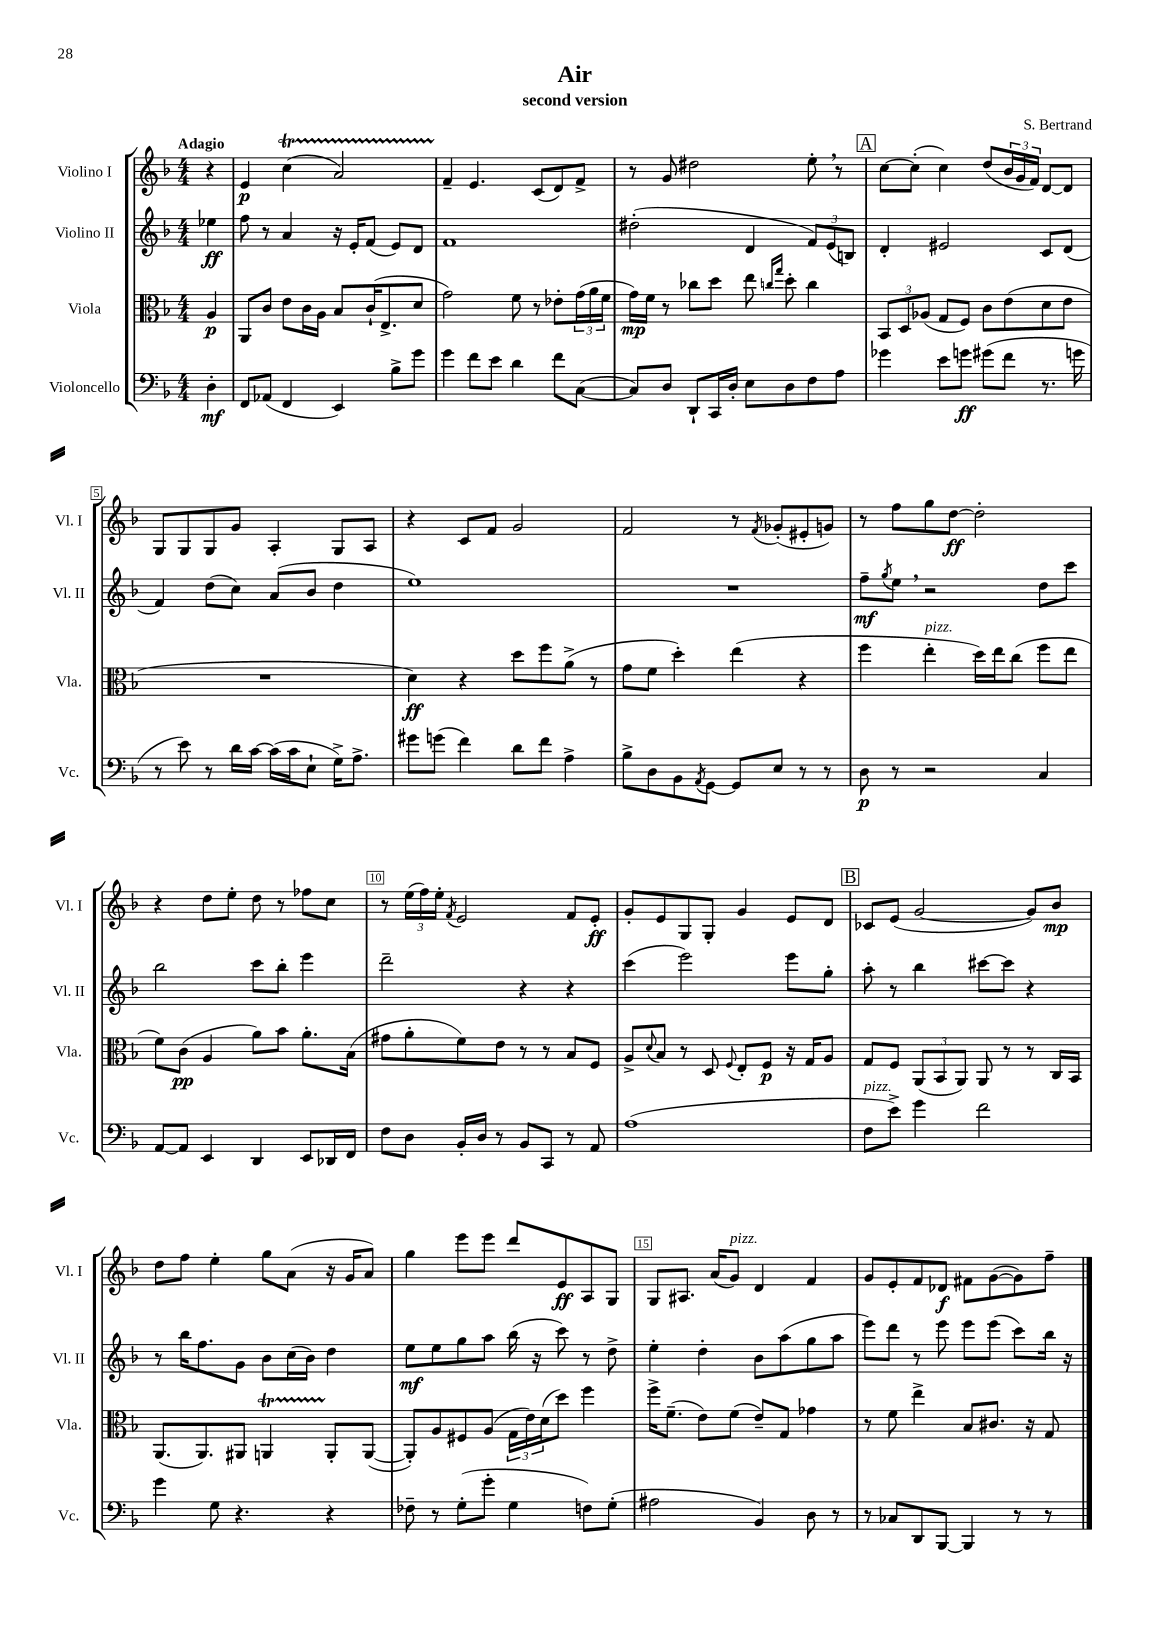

**kern	**kern	**kern	**kern
*staff4	*staff3	*staff2	*staff1
*clefF4	*clefC3	*clefG2	*clefG2
*k[b-]	*k[b-]	*k[b-]	*k[b-]
*M4/4	*M4/4	*M4/4	*M4/4
4D'	4A	4ee-	4r
=	=	=	=
8FF	8AA	8ff	4e
(8AA-	8c	8r	.
4FF	8e	4a	(4cc
.	16c	.	.
.	16A	.	.
4EE)	8B-	16r	2a)
.	.	16e'	.
.	(16c`	(8f	.
.	8.E^	.	.
8B-^	.	8e)	.
8g	8d	8d	.
=	=	=	=
4g	2g)	1f	4f~
8f	.	.	4.e
8e	.	.	.
4d	8f	.	.
.	8r	.	(8c
8f	8e-'	.	8d)
([8C	(24g	.	8f^
.	24a	.	.
.	24f	.	.
=	=	=	=
8C])	16g)	(2dd#'	8r
.	16f	.	.
8D	8r	.	8g
8DD`	8cc-	.	2dd#
16CC	8dd	.	.
16D'	.	.	.
8E	8ee	4d	.
.	16qqcc	.	.
.	16qqgg	.	.
8D	8dd'	.	.
8F	4cc	12f)	8ee'
.	.	(12e	.
8A	.	.	8r
.	.	12B)	.
=	=	=	=
4g-	12BB-	4d'	[8cc
.	12D	.	.
.	.	.	(8cc']
.	(12A-	.	.
8e	8G	2e#	4cc)
8g	8F)	.	.
(8g#	8c	.	(8dd
8f	(8e	.	24b-
.	.	.	24g
.	.	.	24f)
8.r	8d	8c	[8d
.	8e	(8d	8d]
16g	.	.	.
=	=	=	=
8r	1r	4f)	8G
8e)	.	.	8G
8r	.	(8dd	8G
16d	.	8cc)	8g
[16c	.	.	.
(16c]	.	(8a	4A'
16c	.	.	.
8E`	.	8b-	.
16G^)	.	4dd	8G
8.A^	.	.	.
.	.	.	8A
=	=	=	=
8g#	4d)	1ee)	4r
(8g	.	.	.
4f)	4r	.	8c
.	.	.	8f
8d	8dd	.	2g
8f	8ff	.	.
4A^	(8a^	.	.
.	8r	.	.
=	=	=	=
8B-^	8g	1r	2f
8D	8f	.	.
8BB-	4dd')	.	.
8qAA	.	.	.
[8GG	.	.	.
8GG]	(4ee	.	8r
.	.	.	8qf
8E	.	.	(8g-'
8r	4r	.	8e#'
8r	.	.	8g)
=	=	=	=
8D	4ff	8ff~	8r
.	.	8qgg	.
8r	.	8ee	8ff
2r	4ee'	2r	8gg
.	.	.	[8dd
.	16dd)	.	2dd']
.	16ee	.	.
.	(8cc	.	.
4C	8ff	8dd	.
.	8ee	8ccc	.
=	=	=	=
[8AA	8f)	2bb-	4r
8AA]	(8c	.	.
4EE	4A	.	8dd
.	.	.	8ee'
4DD	8a)	8ccc	8dd
.	8b-	8bb-'	8r
8EE	8.a'	4eee	8ff-
16DD-	.	.	8cc
16FF	(16B-	.	.
=	=	=	=
8F	8g#	2ddd~	8r
8D	8a'	.	(24ee
.	.	.	24ff)
.	.	.	24ee'
.	.	.	8qf
16BB-'	8f)	.	2e
16D	.	.	.
8r	8e	.	.
8BB-	8r	4r	.
8CC	8r	.	.
8r	8B-	4r	8f
8AA	8F	.	8e'
=	=	=	=
(1A	8A^	(4ccc	8g'
.	8qqd	.	.
.	8B-	.	8e
.	8r	2eee)	8G
.	8D	.	8G'
.	8qqF	.	.
.	8E'	.	4g
.	8F	.	.
.	16r	8eee	8e
.	16G	.	.
.	8A	8gg'	8d
=	=	=	=
8F	8G	8aa'	8c-
8e^)	8F	8r	(8e
4g	(12AA	4bb-	[2g
.	12BB-	.	.
.	12AA)	.	.
2f	8AA	[8ccc#	.
.	8r	8ccc#]	.
.	8r	4r	8g])
.	16C	.	8b-
.	16BB-	.	.
=	=	=	=
4g	(8.AA	8r	8dd
.	.	16bb-	8ff
.	8.AA)	8.ff	.
8G	.	.	4ee'
4.r	8AA#	8g	.
.	4AA	8b-	8gg
.	.	(16cc	(8a
.	.	16b-)	.
4r	8AA'	4dd	16r
.	.	.	16g
.	([8AA	.	8a)
=	=	=	=
8F-~	8AA'])	8ee	4gg
8r	8A	8ee	.
(8G'	8F#	8gg	8eee
8g'	(8A	8aa	8eee
4G	24G	(16bb-	8ddd
.	24e)	.	.
.	.	16r	.
.	(24d	.	.
.	8dd)	8ccc)	8e
8F)	4ff	8r	8A
(8G'	.	8dd^	8G
=	=	=	=
2A#	16ff^	4ee'	8G
.	(8.f~	.	.
.	.	.	8.A#
.	8e)	4dd'	.
.	.	.	(16a
.	(8f	.	8g)
4BB-)	8e~)	8b-	4d
.	8G	(8aa	.
8D	4g-	8gg	4f
8r	.	8aa	.
=	=	=	=
8r	8r	8eee)	8g
8C-	8f	8ddd	8e'
8DD	4ee^	8r	8f
[8BBB-	.	8eee	8d-
4BBB-]	8B-	8eee	8f#
.	8.c#	(8eee	([8g
8r	.	8ccc)	8g])
.	16r	.	.
8r	8G	16bb-	8ff~
.	.	16r	.
==	==	==	==
*-	*-	*-	*-
